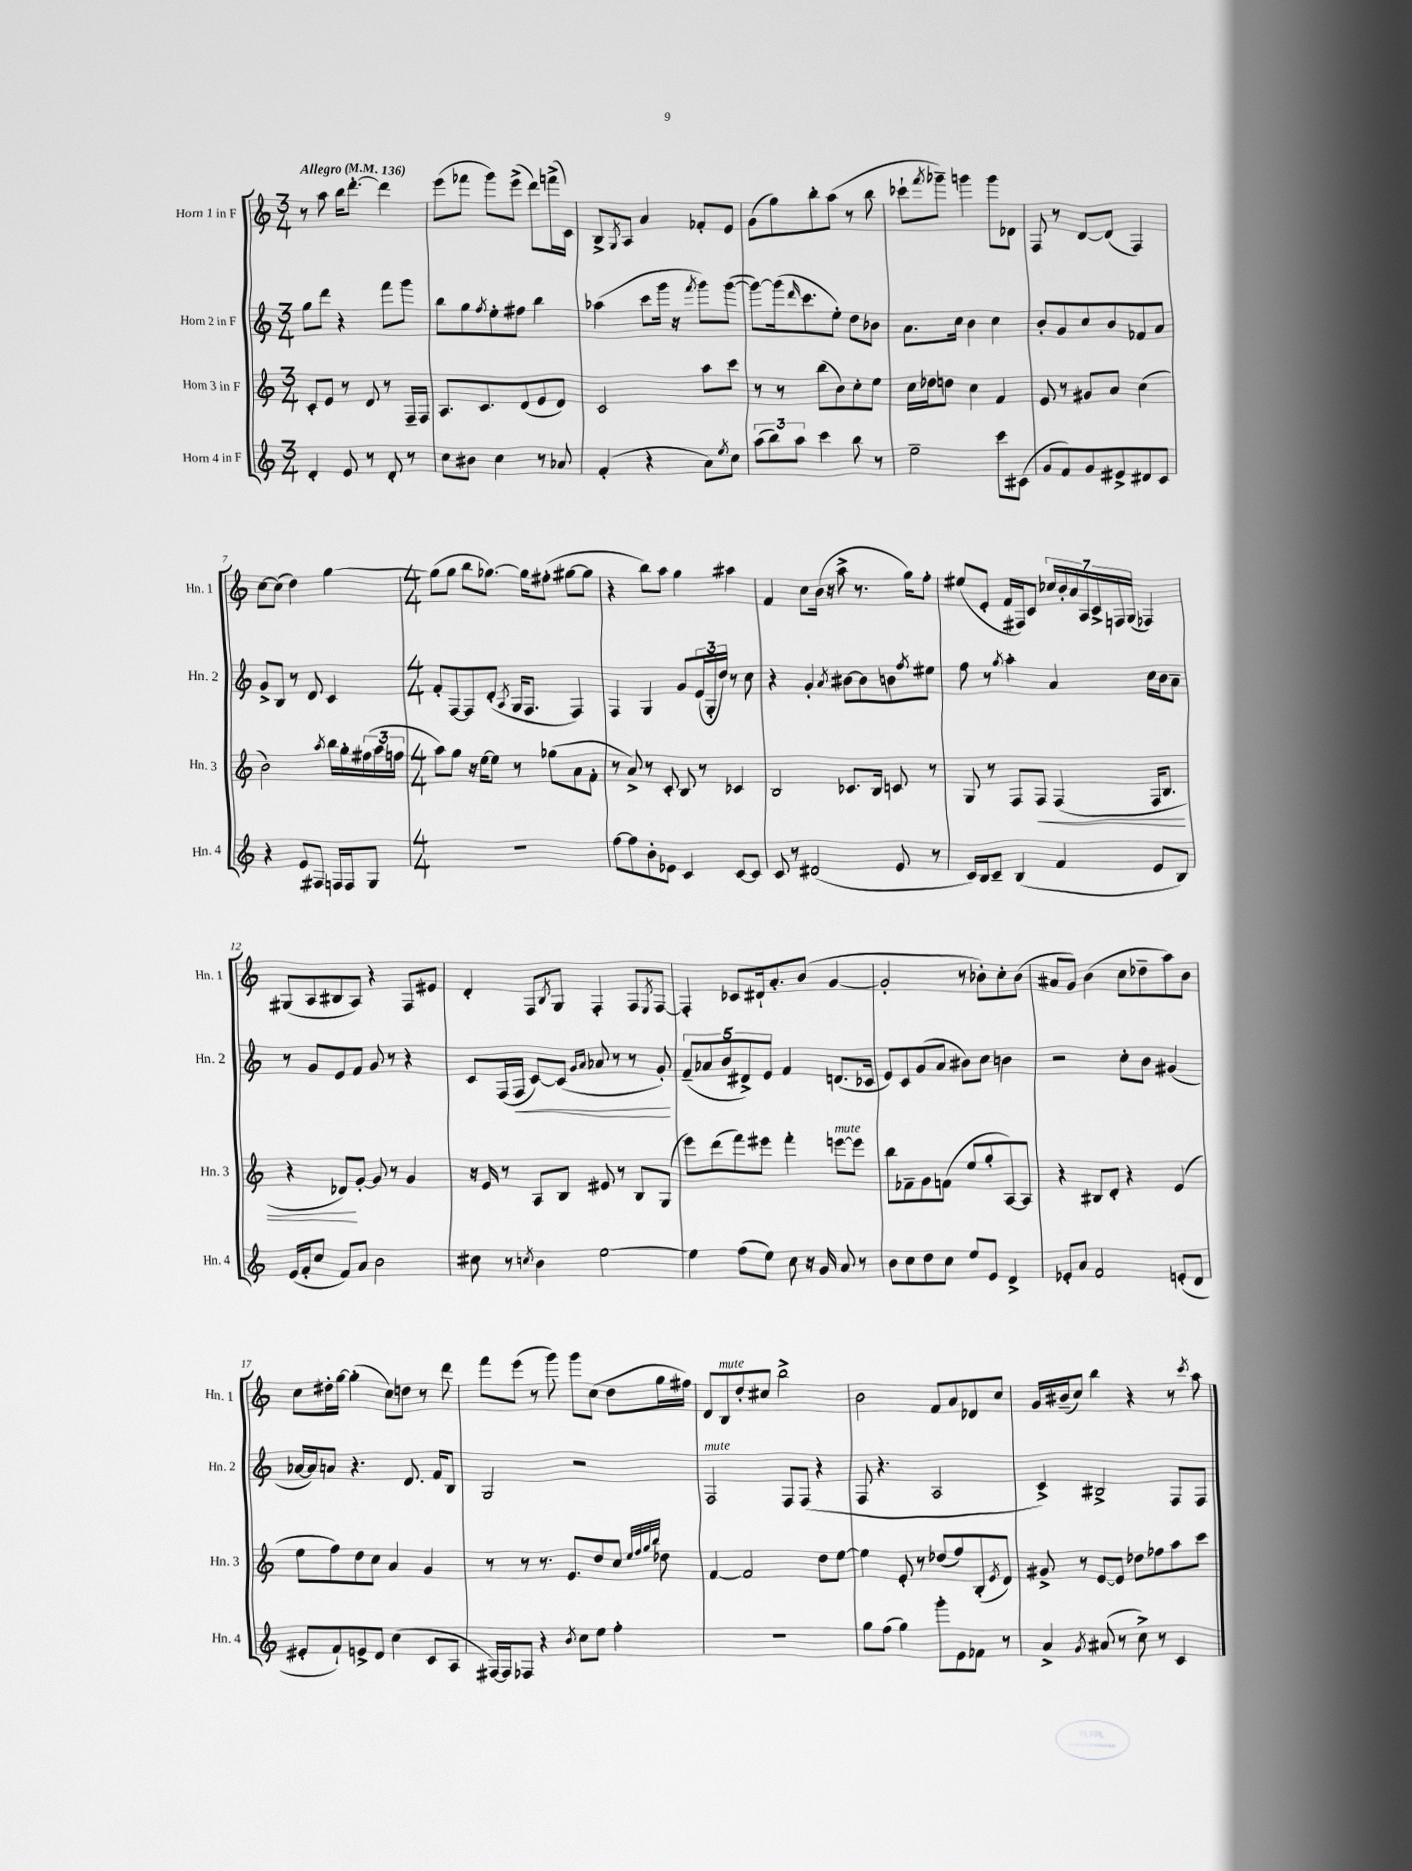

**kern	**kern	**dynam	**kern	**dynam	**kern
*part4	*part3	*part3	*part2	*part2	*part1
*staff4	*staff3	*staff3	*staff2	*staff2	*staff1
*I"Horn 4 in F	*I"Horn 3 in F	*	*I"Horn 2 in F	*	*I"Horn 1 in F
*I'Hn. 4	*I'Hn. 3	*	*I'Hn. 2	*	*I'Hn. 1
*clefG2	*clefG2	*	*clefG2	*	*clefG2
*k[]	*k[]	*	*k[]	*	*k[]
*M3/4	*M3/4	*	*M3/4	*	*M3/4
*MM136	*MM136	*	*MM136	*	*MM136
=1	=1	=1	=1	=1	=1
!	!	!	!	!	!LO:TX:a:B:t=Allegro
4d'/	8c'/L	.	8gg\L	.	8r
.	8e/J	.	8ddd\J	.	8aa\
8e/	8r	.	4r	.	16bb\KL
.	.	.	.	.	[8.ddd'\J
8r	8d/	.	.	.	.
8d'/	8r	.	8fff\L	.	4ddd\]
8r	16F~/LL	.	8ggg\J	.	.
.	16F/JJ	.	.	.	.
=2	=2	=2	=2	=2	=2
8cc\L	8.A/L	.	8bb\L	.	(8eee\L
8b#X\J	.	.	8gg\	.	8fff-X\J
.	8.c/	.	.	.	.
.	.	.	8qff/	.	.
4cc\	.	.	8ee'\	.	8ggg\L)
.	(8d/	.	8ff#X\J	.	(8eee^\J
8r	8e/	.	4bb\	.	8ddd\L)
8a-X/	8d/J)	.	.	.	(16fffn^\L
.	.	.	.	.	16c\JJ)
=3	=3	=3	=3	=3	=3
(4f'/	2c/	.	(4aa-X\	.	8B^/L
.	.	.	.	.	8qG/
.	.	.	.	.	8A/J
4r	.	.	8ccc\L	.	4a/
.	.	.	16ggg\Jk	.	.
.	.	.	16r	.	.
.	.	.	8qfff/	.	.
8a\L)	8aa\L	.	8ggg\L)	.	8f-X'/L
8qee/	.	.	.	.	.
8cc\J	8ccc\J	.	([8ggg\J	.	8e/J
=4	=4	=4	=4	=4	=4
(12aa\L	8r	.	8ggg\L_)	.	(8g\L
12bb\)	.	.	.	.	.
.	8r	.	(16ggg\k]	.	8gg\)
12aa\J	.	.	.	.	.
.	.	.	16qqddd/	.	.
.	.	.	8.ccc\	.	.
4ccc\	(8bb\L	.	.	.	8bb'\
.	8b\)	.	8ee'\J)	.	(8aa\J
8bb\	8cc'\	.	8dd\L	.	8r
8r	8ee\J	.	8b-X\J	.	8bb\
=5	=5	=5	=5	=5	=5
2ee~\	16cc\LL	.	8.a\L	.	8ccc-X`\L
.	16dd-X\J	.	.	.	.
.	.	.	.	.	8qfff/
.	8ddn\J	.	.	.	8ggg-X~\J)
.	.	.	16cc\Jk	.	.
.	4cc\	.	4b\	.	4gggn\
8ccc\L	4f/	.	4cc\	.	8ggg\L
(8c#X\J	.	.	.	.	8d-X\J
=6	=6	=6	=6	=6	=6
8g/L	8e/	.	8b'/L	.	8F/
8f/)	8r	.	8g/	.	8r
8g/	8g#X/L	.	8cc/	.	[8d/L
8e#X^/	8a/J	.	8b/	.	(8d/J]
8d#X/	(4cc\	.	8f-X/	.	4F/)
8c/J	.	.	8a/J	.	.
!!LO:LB:g=z
=7	=7	=7	=7	=7	=7
4r	2b\)	.	8g^/L	.	[8cc\L
.	.	.	8B/J	.	(8cc\J]
8e/L	.	.	8r	.	4dd\)
8F#X/J	.	.	8d/	.	.
.	8qaa/	.	.	.	.
16Fn/LL	16bb\LL	.	4c/	.	[4gg\
16F/J	16gg'\	.	.	.	.
8G/J	(24ff#X\	.	.	.	.
.	24aa\	.	.	.	.
.	24ffn\JJ	.	.	.	.
=8	=8	=8	=8	=8	=8
*M4/4	*M4/4	*	*M4/4	*	*M4/4
1r	8aa\L)	.	8f'/L	.	(8gg\L]
.	8gg\J	.	[8F/	.	8gg\J
.	16r	.	8F/]	.	8bb\L
.	[16ee\KL	.	.	.	.
.	8ee\J]	.	(8d'/J	.	[8.gg-X\J)
.	.	.	8qA/	.	.
.	8r	.	16G/KL	.	.
.	.	.	8.F/J	.	16gg-\KL]
.	(8gg-X\L	.	.	.	(8ff#X'\J
.	8a\	.	4F/)	.	[8gg#X\L
.	8f'\J	.	.	.	8gg#\J]
=9	=9	=9	=9	=9	=9
[8ff\L	8r	.	4F/	.	4r
8ff\]	8a^/)	.	.	.	.
8b'\	8r	.	4G/	.	8bb\L)
8e-X\J	8c'/	.	.	.	8aa\J
4c/	8B/	.	8g/L	.	4gg\
.	8r	.	(24e/L	.	.
.	.	.	24G'/	.	.
.	.	.	24dd/JJ)	.	.
[8c/L	4c-X/	.	8r	.	4aa#X\
8c/J]	.	.	8cc\	.	.
=10	=10	=10	=10	=10	=10
8c/	2B/	.	4r	.	4f/
8r	.	.	.	.	.
(2d#X/	.	.	4g'/	.	8cc\L
.	.	.	.	.	(16b\Jk
.	.	.	.	.	16r
.	.	.	8qa/	.	.
.	8.c-X/L	.	[8b#X\L	.	8aa^\
.	.	.	8b#\]	.	8.r
.	16B/Jk	.	.	.	.
8e/	8cn/	.	8bn\	.	.
.	.	.	.	.	16gg\KL)
.	.	.	8qff/	.	.
8r	8r	.	8ee#X\J	.	8ff'\J
=11	=11	=11	=11	=11	=11
16c/LL)	8G/	.	8ff\	.	(8ee#X/L
16B/J	.	.	.	.	.
8c~/J	8r	.	8r	.	8e'/J
.	.	.	8qgg/	.	.
(4B/	8F/L	.	4aa'\	.	16f/LL
.	.	.	.	.	16F#X/J)
!	!	!LO:HP:b	!	!	!
.	8F/J	<	.	.	8c/J
4f/	(4F/	.	4a/	.	28cc-X/LL
.	.	.	.	.	28b'/
.	.	.	.	.	28a/
.	.	.	.	.	28A/
.	.	.	.	.	28c^/
.	.	.	.	.	28Fn/
.	.	.	.	.	(28G/JJ
8e/L	16F/KL	.	16cc\LL	.	4F-X/)
.	8.B/J	.	16b\J	.	.
8B/J)	.	.	8a~\J	.	.
!!LO:LB:g=z
=12	=12	=12	=12	=12	=12
(16e/LL	4r	.	8r	.	(8G#X/L
16f'/J	.	.	.	.	.
8cc/J	.	.	8g/L	.	8A/
8f/L)	8d-X/L)	.	8e/	.	8B#X/
8a/J	[8g'/J	[	8f/J	.	8A/J)
2b\	8g/]	.	8g/	.	4r
.	8r	.	8r	.	.
.	4g/	.	4r	.	8F/L
.	.	.	.	.	8e#X/J
=13	=13	=13	=13	=13	=13
8cc#X\	16r	.	8c/L	.	4d'/
.	16e/	.	.	.	.
8r	8r	.	(16F/L	.	.
!	!	!	!	!LO:HP:b	!
.	.	.	16F/JJ	<	.
8qccn/	.	.	.	.	.
4b\	8A/L	.	[8c/L)	.	8F/L
.	.	.	.	.	8qB/
.	8B/J	.	(8c/J]	.	8G/J
.	.	.	16qqg/LL	.	.
.	.	.	16qqa/JJ	.	.
[2ee\	8e#X/	.	8a-X/	.	4F'/
.	8r	.	8r	.	.
.	8B/L	.	8r	.	8F/L
.	.	.	.	.	8qE/
.	(8G/J	.	8g'/)	.	[8F/J
.	.	.	.	[	.
=14	=14	=14	=14	=14	=14
4ee\]	8eee\L)	.	(10f~/L	.	4F'/]
.	.	.	10a-X/	.	.
.	(8ddd\	.	.	.	.
.	.	.	10b/	.	.
(8ff\L	8fff\)	.	.	.	8c-X/L
.	.	.	10d#X^/)	.	.
8ee\J)	8eee#X\J	.	.	.	16d#X`/k
.	.	.	10e/J	.	.
.	.	.	.	.	8.a'/
8cc\	4fff'\	.	4f/	.	.
16r	.	.	.	.	(8b/J
16g/	.	.	.	.	.
!	!LO:TX:a:i:t=mute	!	!	!	!
8a/	[8eeen\L	.	(8.dn/L	.	[4g/
8r	8eee\J]	.	.	.	.
.	.	.	16c-X/Jk	.	.
=15	=15	=15	=15	=15	=15
8b\L	8bb\L	.	8e/L)	.	2g'/]
8cc\	8f-X~\	.	8c/	.	.
8dd\	8g\	.	(8g/	.	.
8cc\J	(8fn\J	.	8a/J	.	.
8ee/L	8ee/L	.	8b#X\L)	.	8r
8e/J	8gg'/	.	8cc\J	.	8b-X'\L)
4d^/	[8A/)	.	4bn\	.	8cc'\
.	8A/J]	.	.	.	(8b-\J
=16	=16	=16	=16	=16	=16
8e-X'/L	4r	.	2r	.	8a#X/L
8a/J	.	.	.	.	8g/J)
2f/	8B#X/L	.	.	.	(4b\
.	8d'/J	.	.	.	.
.	4r	.	8cc'\L	.	8cc\L
.	.	.	8b\J	.	8dd-X~\
(8en'/L	(4e/	.	(4g#X/	.	8aa\)
8d/J	.	.	.	.	8b\J
!!LO:LB:g=z
=17	=17	=17	=17	=17	=17
8e#X'/L	8ee\L	.	[16a-X/LL	.	8cc\L
.	.	.	16a-/J])	.	.
8f`/)	8ff\)	.	8an/J	.	16dd#X'\L
.	.	.	.	.	[16gg\JJ
8en^/	8dd\	.	4.r	.	(4gg'\]
8d/J	8cc\J	.	.	.	.
(4cc\	4a/	.	.	.	8cc\L)
.	.	.	8.d/	.	8ddn\J
8c/L	4g/	.	.	.	8r
.	.	.	16f/KL	.	.
8A/J	.	.	8B/J	.	8ddd\
=18	=18	=18	=18	=18	=18
[16F#X/LL)	8r	.	2G/	.	8fff\L
16F#/J]	.	.	.	.	.
8F-X/J	8r	.	.	.	(8eee\J
4r	8.r	.	.	.	8r
.	.	.	.	.	8ggg\)
.	8.e/L	.	.	.	.
8qb/	.	.	.	.	.
8cc\L	.	.	2r	.	8ggg\L
8ee\J	8dd/	.	.	.	(8cc\J
4ff'\	8cc/J	.	.	.	8dd\L
.	32qqee/LLL	.	.	.	.
.	32qqff/	.	.	.	.
.	32qqgg/	.	.	.	.
.	32qqbb/JJJ	.	.	.	.
.	8dd-X\	.	.	.	16gg\L
.	.	.	.	.	16ff#X\JJ)
=19	=19	=19	=19	=19	=19
!	!	!	!LO:TX:a:i:t=mute	!	!
1r	[4f/	.	2F/	.	8d/L
!	!	!	!	!	!LO:TX:a:i:t=mute
.	.	.	.	.	8B/
.	2f/]	.	.	.	8dd'/
.	.	.	.	.	8cc#X/J
.	.	.	8F/L	.	2bb^\
.	.	.	(8F/J	.	.
.	8dd\L	.	4r	.	.
.	[8ee\J	.	.	.	.
=20	=20	=20	=20	=20	=20
8gg\L	4ee\]	.	8F/	.	2b\
(8ff\J	.	.	4.r	.	.
4gg\)	8e'/	.	.	.	.
.	8r	.	.	.	.
8ggg'\L	(8dd-X/L	.	2A/	.	8f/L
8e\	8ff/)	.	.	.	8a/
8f-X\J	(8B'/	.	.	.	8d-X/
.	8qe/	.	.	.	.
8r	8d/J)	.	.	.	8cc/J
=21	=21	=21	=21	=21	=21
4a^/	8g#X^/	.	4c^/)	.	16g/LL
.	.	.	.	.	(16b#X~/J
.	8r	.	.	.	8cc/J)
8qg/	.	.	.	.	.
(8a#X/	[8e/L	.	2B#X^/	.	4bb\
8r	8e/J]	.	.	.	.
8cc^\)	8dd-X\L	.	.	.	4r
8r	8ff-X\	.	.	.	.
4c/	8aa\	.	8F/L	.	8r
.	.	.	.	.	8qccc/
.	8ccc\J	.	8F/J	.	8aa\
==	==	==	==	==	==
*-	*-	*-	*-	*-	*-
